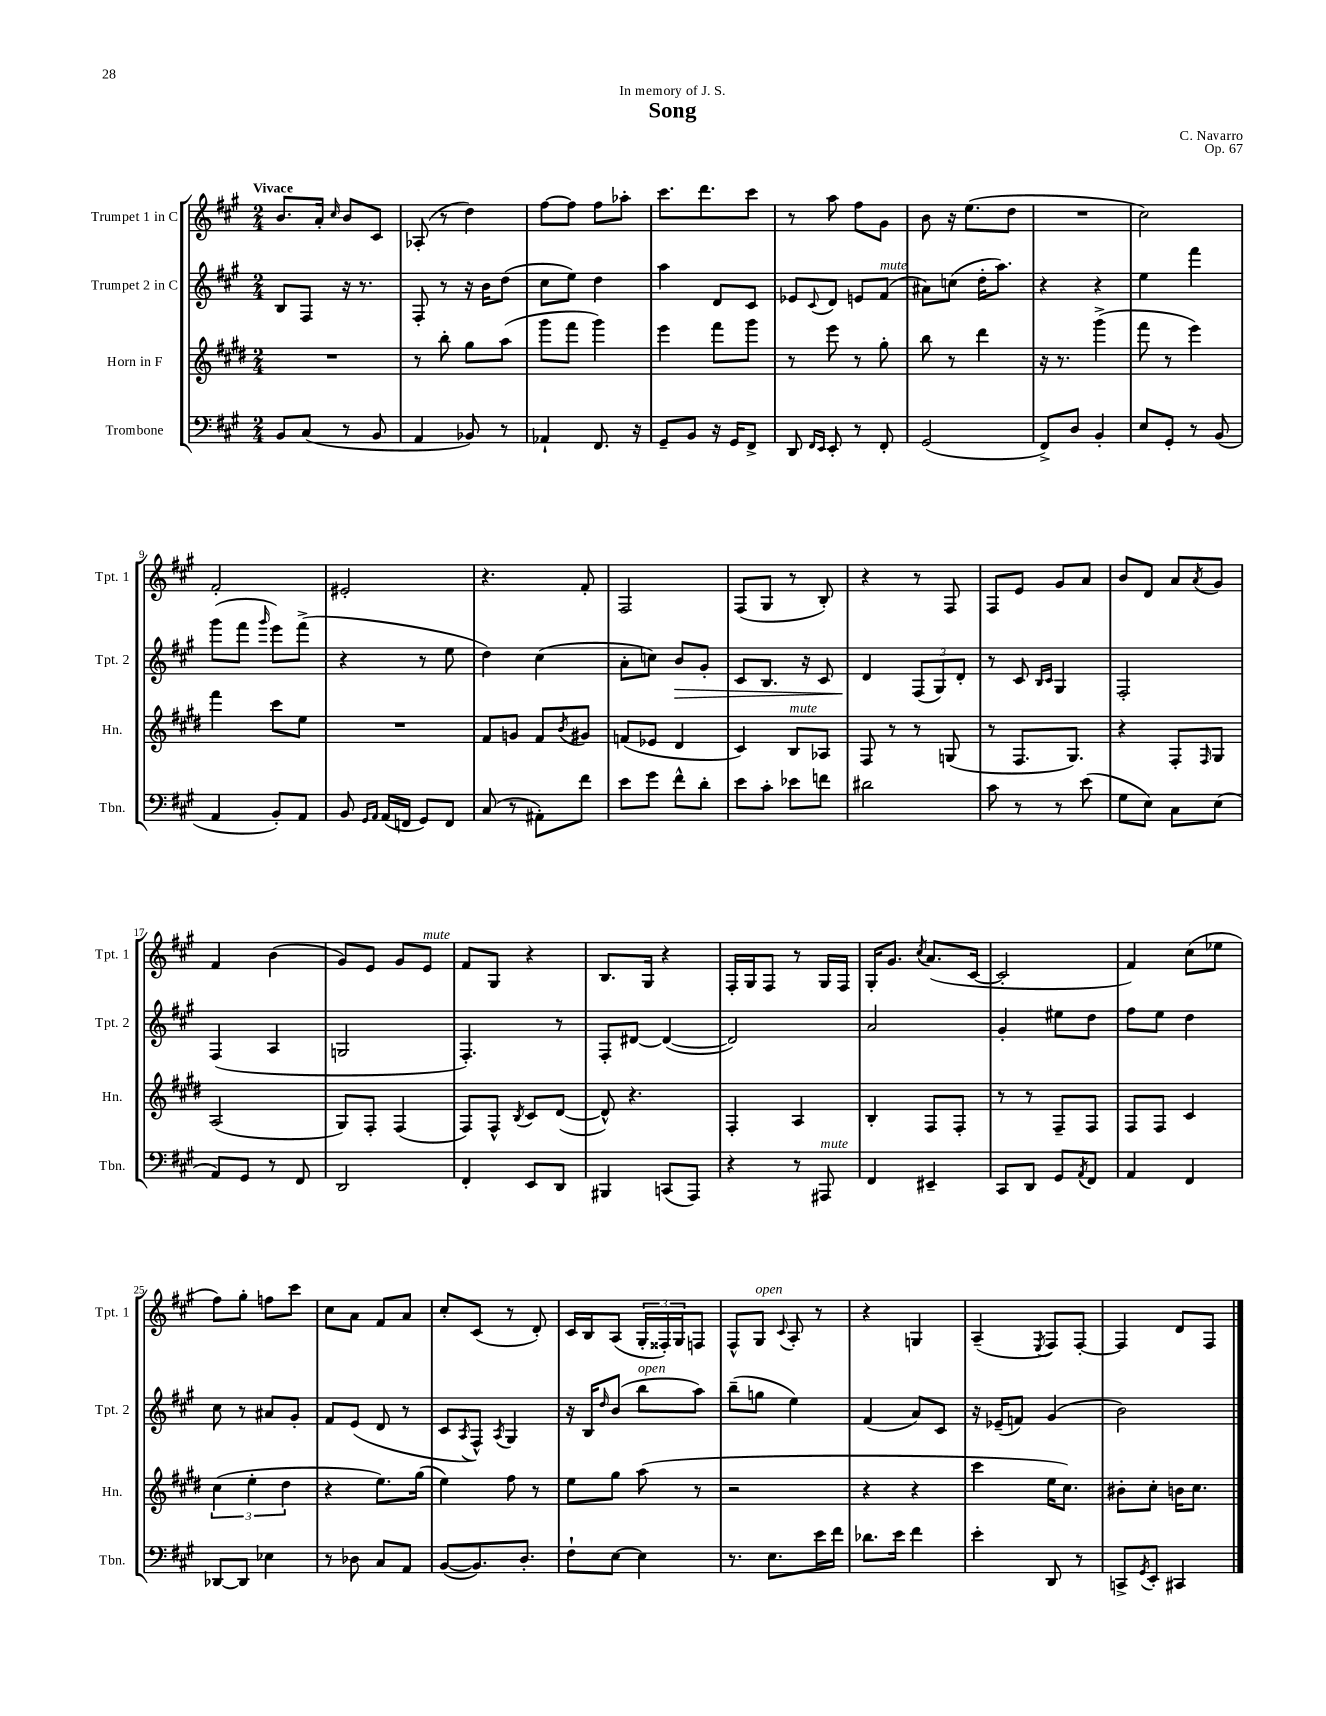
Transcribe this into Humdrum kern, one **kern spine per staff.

**kern	**kern	**kern	**kern
*staff4	*staff3	*staff2	*staff1
*clefF4	*clefG2	*clefG2	*clefG2
*k[f#c#g#]	*k[f#c#g#d#]	*k[f#c#g#]	*k[f#c#g#]
*M2/4	*M2/4	*M2/4	*M2/4
8BB/L	2r	8B/L	8.b/L
(8C#/J	.	8F#/J	.
.	.	.	16a'/Jk
.	.	.	16qqcc#/
8r	.	16r	8b/L
.	.	8.r	.
8BB/	.	.	8c#/J
=	=	=	=
4AA/	8r	8F#'/	(8A-'/
.	8bb'\	8r	8r
8BB-/)	8gg#\L	16r	4dd\)
.	.	16b\LK	.
8r	(8aa\J	(8dd\J	.
=	=	=	=
4AA-`/	8ggg#\L	8cc#\L	[8ff#\L
.	8fff#\J	8ee\J)	8ff#\]J
8.FF#/	4ggg#\)	4dd\	8ff#\L
.	.	.	8aa-'\J
16r	.	.	.
=	=	=	=
8GG#~/L	4eee\	4aa\	8.ccc#\L
8BB/J	.	.	.
.	.	.	8.ddd\
16r	8fff#\L	8d/L	.
16GG#/LK	.	.	.
8FF#^/J	8ggg#\J	8c#/J	8ccc#\J
=	=	=	=
8DD/	8r	8e-/L	8r
16qqFF#/LL	.	.	.
16qqEE/JJ	.	8qqc#/	.
8EE'/	8eee\	8d/J	8aa\
8r	8r	8e/L	8ff#\L
8FF#'/	8gg#'\	(8f#/J	8g#\J
=	=	=	=
(2GG#/	8bb\	8a#\L)	8b\
.	8r	(8cc\J	16r
.	.	.	(8.ee\L
.	4ddd#\	16dd'\LK	.
.	.	8.aa\J)	.
.	.	.	8dd\J
=	=	=	=
8FF#^/L)	16r	4r	2r
.	8.r	.	.
8D/J	.	.	.
4BB'/	(4ggg#^\	4r	.
=	=	=	=
8E/L	8fff#\	4ee\	2cc#\)
8GG#'/J	8r	.	.
8r	4eee\)	4fff#\	.
(8BB/	.	.	.
=	=	=	=
4AA/	4fff#\	(8ggg#\L	2f#'/
.	.	8fff#\J	.
.	.	16qqggg#/	.
8BB'/L)	8ccc#\L	8eee\L)	.
8AA/J	8ee\J	(8fff#^\J	.
=	=	=	=
8BB/	2r	4r	2e#'/
16qqGG#/LL	.	.	.
16qqAA/JJ	.	.	.
(16AA/LL	.	.	.
16FF/JJ	.	.	.
8GG#/L)	.	8r	.
8FF/J	.	8ee\	.
=	=	=	=
(8C#/	8f#/L	4dd\)	4.r
8r	8g/J	.	.
8AA#'\L)	8f#/L	(4cc#\	.
.	8qb/	.	.
8f#\J	8g#/J	.	8f#'/
=	=	=	=
8e\L	(8f/L	8a'\L	2F#/
8g#\J	8e-/J	8cc\J)	.
8f#^^\L	4d#/	8b/L	.
8d'\J	.	8g#'/J	.
=	=	=	=
8e\L	4c#/)	8c#/L	(8F#/L
8c#'\J	.	8.B/J	8G#/J
8e-\L	8B/L	.	8r
.	.	16r	.
8f\J	8A-/J	8c#/	8B'/)
=	=	=	=
2d#\	8F#/	4d/	4r
.	8r	.	.
.	8r	(12F#/L	8r
.	.	12G#/)	.
.	(8G/	.	8F#/
.	.	12d'/J	.
=	=	=	=
8c#\	8r	8r	8F#/L
8r	8.F#/L	8c#/	8e/J
.	.	16qqB/LL	.
.	.	16qqc#/JJ	.
8r	.	4G#/	8g#/L
.	8.G#/J)	.	.
(8e\	.	.	8a/J
=	=	=	=
8G#\L	4r	2F#'/	8b/L
8E\J)	.	.	8d/J
8C#\L	8F#'/L	.	8a/L
.	16qqF#/	.	8qa/
(8E\J	8G#/J	.	8g#/J
=	=	=	=
8AA/L)	(2A/	(4F#/	4f#/
8GG#/J	.	.	.
8r	.	4A/	(4b\
8FF#/	.	.	.
=	=	=	=
2DD/	8G#/L)	2G/	8g#/L)
.	8F#'/J	.	8e/J
.	(4F#/	.	8g#/L
.	.	.	8e/J
=	=	=	=
4FF#'/	8F#/L)	4.F#'/)	8f#/L
.	8F#^^/J	.	8G#/J
.	8qB/	.	.
8EE/L	8c#/L	.	4r
8DD/J	([8d#/J	8r	.
=	=	=	=
4BBB#/	8d#^^/])	8F#'/L	8.B/L
.	4.r	[8d#/J	.
.	.	.	16G#/Jk
(8CC/L	.	(4d#/_	4r
8AAA/J)	.	.	.
=	=	=	=
4r	4F#'/	2d#/])	16F#'/LL
.	.	.	16G#/J
.	.	.	8F#/J
8r	4A/	.	8r
8AAA#/	.	.	16G#/LL
.	.	.	16F#/JJ
=	=	=	=
4FF#/	4B'/	2a/	16G#'/LK
.	.	.	8.g#/J
.	.	.	8qcc#/
4EE#~/	8F#/L	.	(8.a/L
.	8F#'/J	.	.
.	.	.	[16c#/Jk
=	=	=	=
8CC#/L	8r	4g#'/	2c#'/]
8DD/J	8r	.	.
8GG#/L	8F#~/L	8ee#\L	.
8qAA/	.	.	.
8FF#/J	8F#/J	8dd\J	.
=	=	=	=
4AA/	8F#/L	8ff#\L	4f#/)
.	8F#/J	8ee\J	.
4FF#/	4c#/	4dd\	(8cc#\L
.	.	.	8ee-\J
=	=	=	=
[8DD-/L	(6cc#\	8cc#\	8ff#\L)
8DD-/]J	.	8r	8gg#'\J
.	6ee'\	.	.
4E-\	.	8a#/L	8ff\L
.	6dd#\	.	.
.	.	8g#'/J	8ccc#\J
=	=	=	=
8r	4r	8f#/L	8cc#\L
8D-\	.	(8e/J	8a\J
8C#/L	8.ee\L)	8d/	8f#/L
8AA/J	.	8r	8a/J
.	(16gg#\Jk	.	.
=	=	=	=
([8BB/L	4ee\)	8c#/L	8cc#'/L
.	.	8qA/	.
8.BB/])	.	8F#^^/J)	(8c#/J
.	.	8qA/	.
.	8ff#\	4G#/	8r
8.D'/J	.	.	.
.	8r	.	8d'/)
=	=	=	=
8F#`\L	8ee\L	16r	16c#/LL
.	.	16B/LK	16B/J
.	.	16qqdd/	.
[8E\J	8gg#\J	(8b/J	(8A/J
4E\]	(8aa\	8bb\L	24G#'/LL
.	.	.	24F##'/)
.	.	.	24G#/J
.	8r	8aa\J)	8F/J
=	=	=	=
8.r	2r	(8bb~\L	8F#^^/L
.	.	8gg\J	8G#/J
8.E\L	.	.	.
.	.	.	8qqc#/
.	.	4ee\)	8A'/
16e\L	.	.	8r
16f#\JJ	.	.	.
=	=	=	=
8.d-\L	4r	(4f#/	4r
16e\Jk	.	.	.
4f#\	4r	8a/L)	4G/
.	.	8c#/J	.
=	=	=	=
4e'\	4ccc#\	16r	(4A~/
.	.	(16e-~/LK	.
.	.	8f/J)	.
.	.	.	8qE/
8DD/	16ee\LK	(4g#/	8F#/L)
.	8.cc#\J)	.	.
8r	.	.	[8F#'/J
=	=	=	=
8CC^/L	8b#'\L	2b\)	4F#/]
8qGG#/	.	.	.
8EE'/J	8cc#'\J	.	.
4CC#/	16b\LK	.	8d/L
.	8.cc#\J	.	.
.	.	.	8F#/J
==	==	==	==
*-	*-	*-	*-
